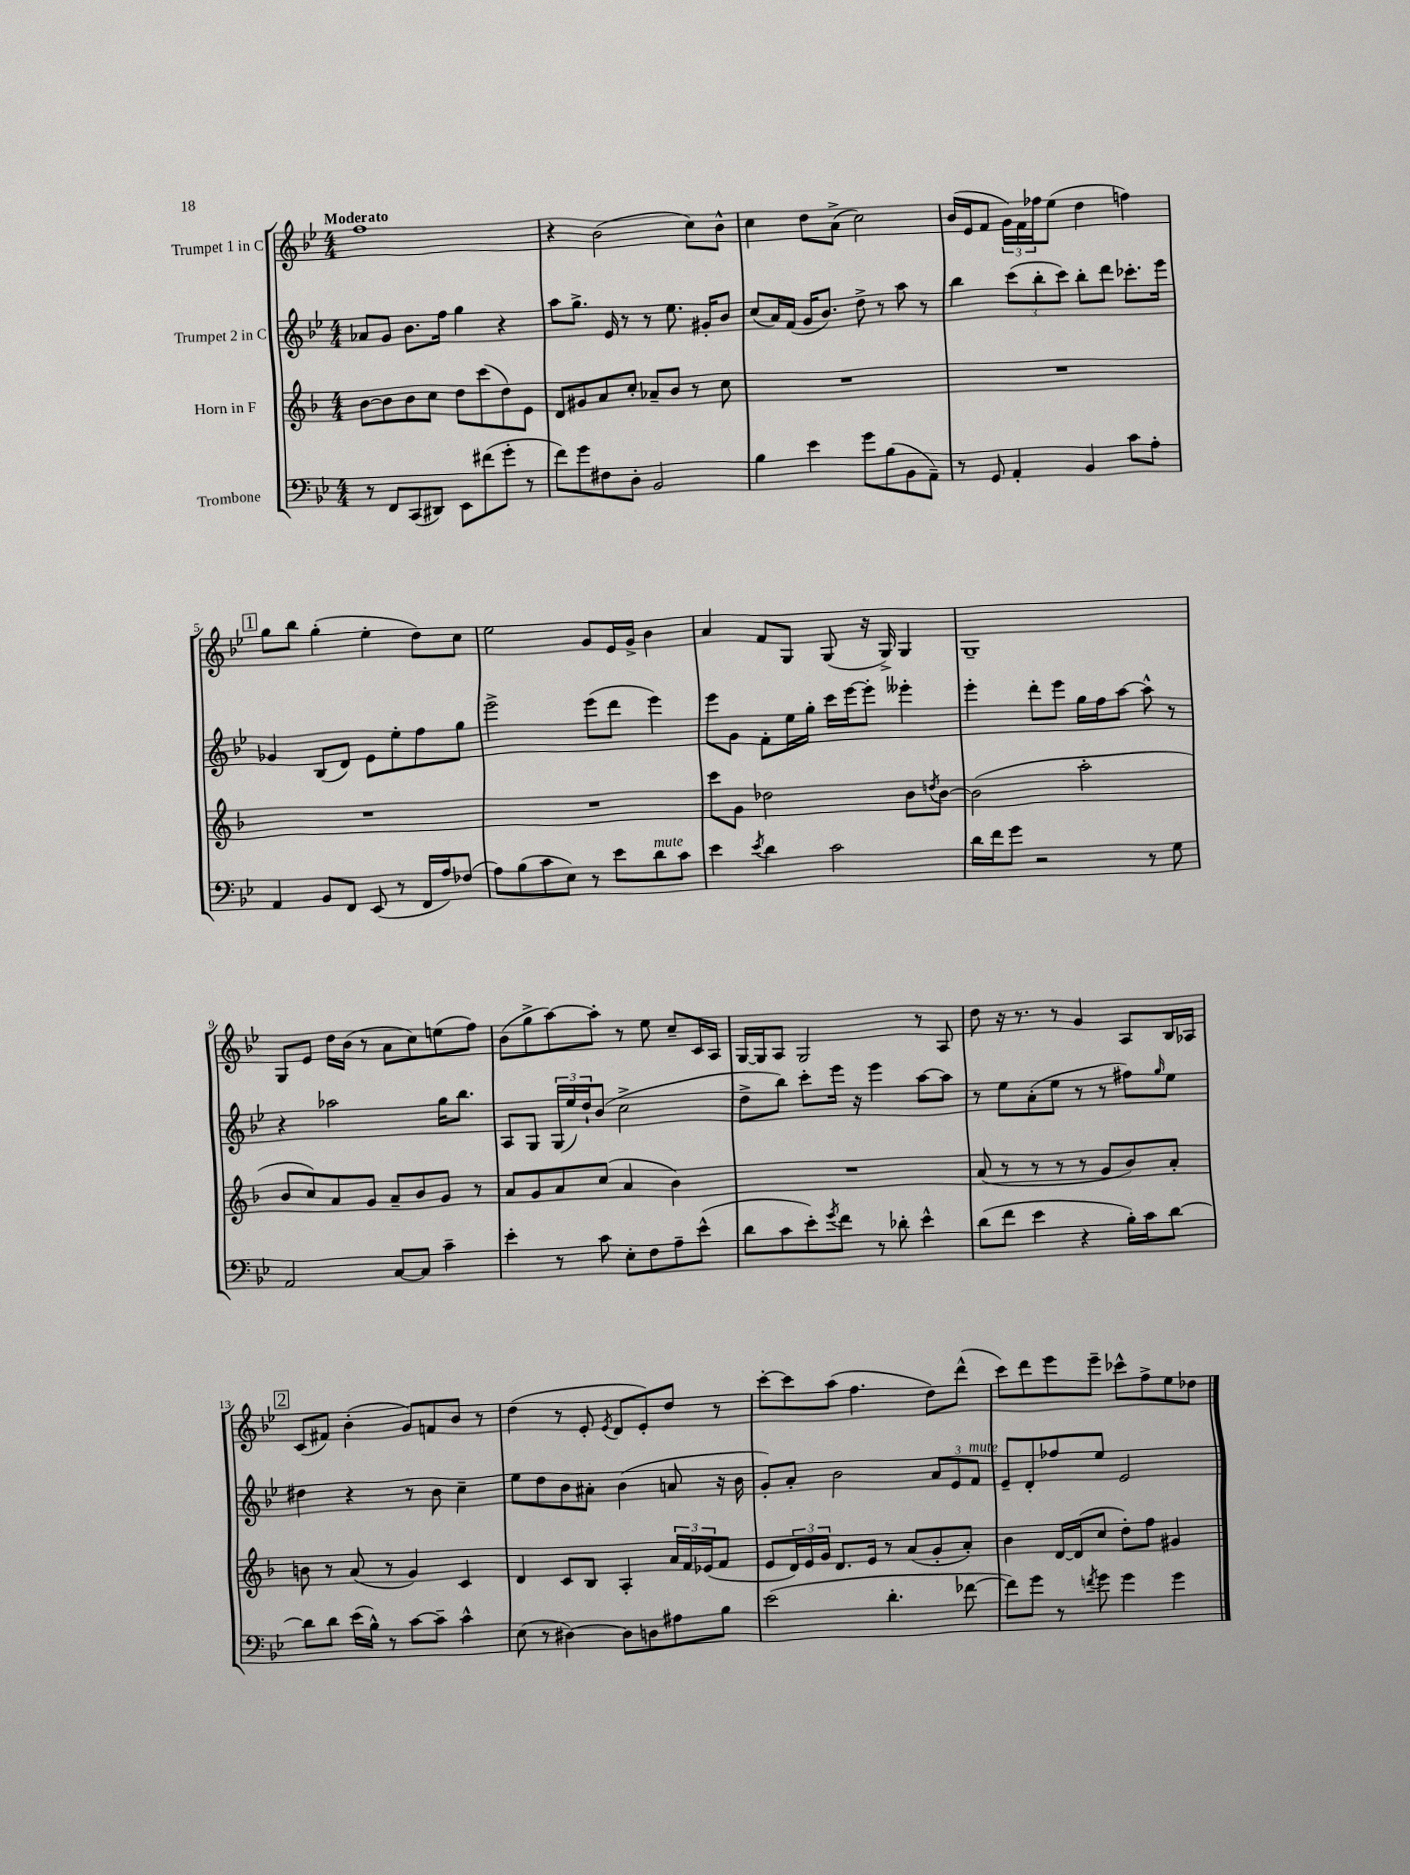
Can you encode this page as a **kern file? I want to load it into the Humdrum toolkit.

**kern	**kern	**kern	**kern
*part4	*part3	*part2	*part1
*staff4	*staff3	*staff2	*staff1
*I"Trombone	*I"Horn in F	*I"Trumpet 2 in C	*I"Trumpet 1 in C
*clefF4	*clefG2	*clefG2	*clefG2
*k[b-e-]	*k[b-]	*k[b-e-]	*k[b-e-]
*M4/4	*M4/4	*M4/4	*M4/4
=1	=1	=1	=1
!	!	!	!LO:TX:a:B:t=Moderato
8r	[8b-\L	8a-X/L	1ff
8FF/L	8b-\]	8g/J	.
(8CC/	8b-\	8.b-\L	.
8DD#X/J)	8cc\J	.	.
.	.	16ff\Jk	.
8EE-\L	8dd\L	4gg\	.
(8f#X\	(8ccc\	.	.
8g'\J	8dd\)	4r	.
8r	8e\J	.	.
=2	=2	=2	=2
8f\L)	8d/L	8aa\L	4r
8g\	8g#X/	8.gg^\J	.
8F#X\	8a/	.	(2b-\
.	.	16e-/	.
8D'\J	8cc'/J	8r	.
2BB-/	8a-X~/L	8r	.
.	8b-/J	8.ee-\	.
.	8r	.	8cc\L)
.	.	16g#X'/KL	.
.	8cc\	8b-/J	8b-^^\J
=3	=3	=3	=3
4B-\	1r	(8cc/L	4cc\
.	.	16a/L)	.
.	.	(16f/JJ	.
4e-\	.	16g/KL	8dd\L
.	.	8.b-/J)	.
.	.	.	(8a^\J
8g\L	.	8dd^\	2cc\)
(8B-\	.	8r	.
8BB-\	.	8aa\	.
8AA~\J)	.	8r	.
=4	=4	=4	=4
8r	1r	4bb-\	(16b-/LL
.	.	.	16e-/J
8GG/	.	.	8f/J
4AA'/	.	(12ccc\L	24g\LL)
.	.	.	24f\
.	.	12bb-'\	24ff-X\J
.	.	.	(8ee-\J
.	.	12ccc\J)	.
4BB-/	.	8bb-'\L	4dd\
.	.	8ddd\J	.
8c\L	.	8.ccc-X'\L	4ffn\)
8A'\J	.	.	.
.	.	16eee-\Jk	.
!!LO:LB:g=z
!!LO:REH:place=s1:t=1
=5	=5	=5	=5
4AA/	1r	4g-X/	8gg\L
.	.	.	8bb-\J
8BB-/L	.	(8B-/L	(4gg'\
8FF/J	.	8d/J)	.
(8EE-/	.	8e-\L	4ee-'\
8r	.	8ee-'\	.
16FF/LL	.	8ff\	8dd\L)
16A/J)	.	.	.
(8F-X/J	.	8gg\J	8cc\J
=6	=6	=6	=6
8A\L)	1r	2eee-^\	2ee-\
(8B-\	.	.	.
8c\	.	.	.
8E-\J)	.	.	.
8r	.	(8eee-\L	8g/L
8e-\L	.	8ddd\J	16e-/L
.	.	.	16g^/JJ
!LO:TX:a:i:t=mute	!	!	!
8d\	.	4eee-\)	4b-\
8c\J	.	.	.
=7	=7	=7	=7
4e-\	8ccc\L	8eee-\L	4a/
.	8g\J	8g\J	.
8qe-/	.	.	.
4d\	2dd-X\	8f'\L	8f/L
.	.	16ee-\L	8G/J
.	.	16gg'\JJ	.
2c\	.	16ccc\LL	(8G/
.	.	[16eee-\J	.
.	.	8eee-'\J]	16r
.	.	.	16G^/)
.	8b-\L	4eee--X'\	4G/
.	8qddn/	.	.
.	[8b-\J	.	.
=8	=8	=8	=8
16d\LL	(2b-\]	4eee-'\	1G~
16f\J	.	.	.
8g\J	.	.	.
2r	.	8ddd'\L	.
.	.	8eee-\J	.
.	2aa'\	16gg\LL	.
.	.	16ff\J	.
.	.	[8aa\J	.
8r	.	8aa^^\]	.
8G\	.	8r	.
!!LO:LB:g=z
=9	=9	=9	=9
2AA/	8b-/L	4r	8G/L
.	8cc/)	.	8e-/J
.	8a/	2aa-X\	16dd\LL
.	.	.	(16b-\JJ
.	8g/J	.	8r
[8C/L	8a~/L	.	8a\L
8C/J]	8b-/	.	8cc\)
4c~\	8g/J	16gg\KL	(8een\
.	.	8.bb-\J	.
.	8r	.	8ff\J)
=10	=10	=10	=10
4e-'\	8a/L	8A/L	(8b-\L
.	8g/	8G/J	8gg^\
8r	8a/	(24G/LL	[8aa\)
.	.	24ee-/)	.
.	.	24dd`/J	.
8c\	(8cc/J	(8b-/J	8aa'\J]
8E-'\L	4a/	2cc^\	8r
8F\	.	.	8ee-\
8A~\	4b-\)	.	8cc~/L
(8e-^^\J	.	.	16c/L
.	.	.	16A/JJ
=11	=11	=11	=11
8d\L	1r	8dd^\L	[16G/LL
.	.	.	16G/J]
8c\	.	8bb-\J)	8A/J
8e-'\)	.	8ccc'\L	2G/
8qg/	.	.	.
8f\J	.	16eee-\Jk	.
.	.	16r	.
8r	.	4eee-\	.
8d-X'\	.	.	.
4e-^^\	.	[8aa\L	8r
.	.	8aa\J]	8A/
=12	=12	=12	=12
(8d\L	(8a/	8r	8dd\
8f\J	8r	8ee-\L	16r
.	.	.	8.r
4e-\	8r	(8a'\	.
.	8r	8ee-\J	8r
4r	8r	8r	4g/
.	8g/L	8r	.
16B-'\LL)	8b-/)	8ff#X\L)	8A/L
16c\J	.	.	.
.	.	16qqgg/	.
[8d\J	8a'/J	8ee-\J	16B-/L
.	.	.	16A-X/JJ
!!LO:LB:g=z
!!LO:REH:place=s1:t=2
=13	=13	=13	=13
8d\L]	8bn\	4dd#X\	(8c/L
8d\J	8r	.	8f#X/J)
(16e-\LL	(8a/	4r	(4b-'\
16B-^^\JJ)	.	.	.
8r	8r	.	.
[8c\L	4g/)	8r	8g/L)
8c~\J]	.	8b-\	8fn/
4c^^\	4c/	4cc~\	8b-/J
.	.	.	8r
=14	=14	=14	=14
(8E-\	4d/	8ee-\L	(4dd\
8r	.	8dd\	.
[4D#X\)	8c/L	8b-\	8r
.	8B-/J	8a#X'\J	8e-'/
.	.	.	8qe-/
8D#\L]	4A'/	(4b-\	8d/L
8Dn\	.	.	8e-'/)
8A#X\	24a/LL	8an/	8dd/J
.	24f/	.	.
.	(24e-X/J	.	.
8B-\J	8f/J	16r	8r
.	.	16b-\	.
=15	=15	=15	=15
(2e-\	8e/L	8g'/L)	[8ccc'\L
.	24d/L)	8a'/J	8ccc\]
.	24e/	.	.
.	24g/JJ	.	.
.	8.d/L	2b-\	(8aa\J
.	.	.	4.ff\
.	16e/Jk	.	.
4.d'\	8r	.	.
.	(8a/L	.	.
.	8g'/	12a/L	8dd\L)
.	.	12e-/	.
[8f-X\	8a'/J)	.	(8ddd^^\J
!	!	!LO:TX:a:i:t=mute	!
.	.	12f/J	.
=16	=16	=16	=16
8f-\L])	4b-\	8e-~/L	8ccc\L)
8g\J	.	8d'/	8ddd\
8r	[16d/LL	8ff-X/	8eee-\
.	(16d/J]	.	.
8qfn/	.	.	.
8g\	8cc/J	8ee-/J	8eee-~\J
4g\	8dd'\L)	2e-/	8ccc-X^^\L
.	8ff\J	.	8ff^\
4g\	4g#X/	.	8ee-\
.	.	.	8dd-X\J
==	==	==	==
*-	*-	*-	*-
